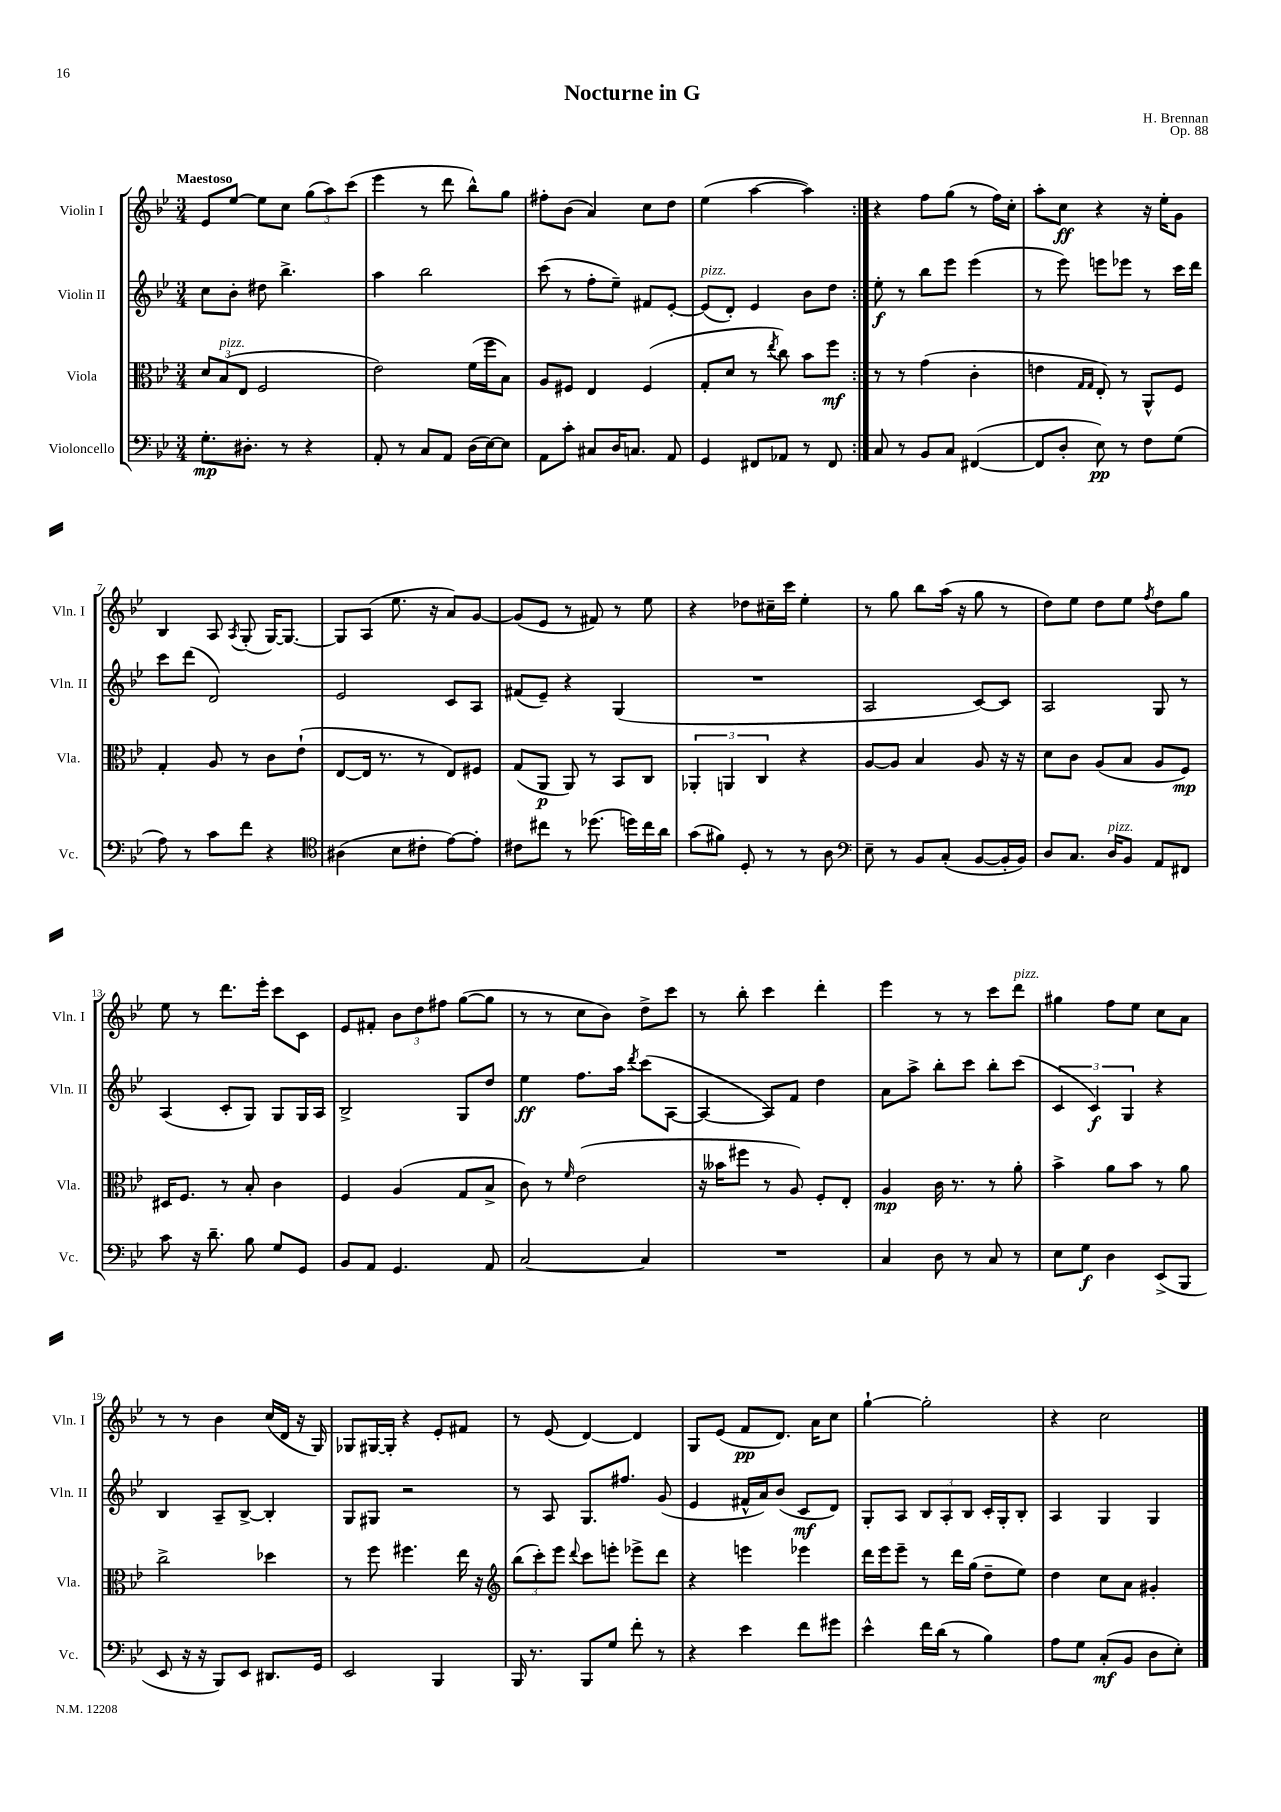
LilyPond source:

\header { title = "Nocturne in G" composer = "H. Brennan" opus = "Op. 88" }
<<
\new StaffGroup <<
\new Staff = "s0" \with { instrumentName = "Violin I" shortInstrumentName = "Vln. I" } {
    \clef treble \key bes \major \numericTimeSignature \time 3/4 \tempo "Maestoso"
    \autoBeamOff \repeat volta 2 { ees'8[ ees''8]~ ees''8[ c''8] \tuplet 3/2 { g''8[( a''8) c'''8]( } |
    ees'''4 r8 d'''8 bes''8[-^) g''8] |
    fis''8[-. bes'8]( a'4) c''8[ d''8] |
    ees''4( a''4~ a''4) | }
    r4 f''8[ g''8]( r8 f''16[) c''16]-. |
    a''8[-. c''8]\ff r4 r16 ees''16[-. g'8] |
    bes4 a8 \acciaccatura { a8 } g8-.( g16[~) g8.]~ |
    g8[ a8]( ees''8. r16 a'8[) g'8]~ |
    g'8[( ees'8] r8 fis'8) r8 ees''8 |
    r4 des''8[ cis''16-- c'''16] ees''4-. |
    r8 g''8 bes''8[ a''16]( r16 g''8 r8 |
    d''8[) ees''8] d''8[ ees''8] \acciaccatura { f''8 } d''8[ g''8] |
    ees''8 r8 d'''8.[ ees'''16]-. c'''8[ c'8] |
    ees'8[ fis'8]-. \tuplet 3/2 { bes'8[ d''8 fis''8] } g''8[~( g''8] |
    r8 r8 c''8[ bes'8]) d''8[-> c'''8] |
    r8 bes''8-. c'''4 d'''4-. |
    ees'''4 r8 r8 c'''8[ d'''8]^\markup { \italic "pizz." } |
    gis''4 f''8[ ees''8] c''8[ a'8] |
    r8 r8 bes'4 c''16[( d'16] r16 g16) |
    ges8[ gis16~ gis16]-. r4 ees'8[-. fis'8] |
    r8 ees'8( d'4~) d'4 |
    g8[ ees'8]( f'8[\pp d'8.]) a'16[ c''8] |
    g''4~-! g''2-. |
    r4 c''2 \bar "|." |
}
\new Staff = "s1" \with { instrumentName = "Violin II" shortInstrumentName = "Vln. II" } {
    \clef treble \key bes \major \numericTimeSignature \time 3/4
    \autoBeamOff \repeat volta 2 { c''8[ bes'8]-. dis''8 bes''4.-> |
    a''4 bes''2 |
    c'''8( r8 f''8[-. ees''8]--) fis'8[ ees'8]~-. |
    ees'8[^\markup { \italic "pizz." }( d'8]-.) ees'4 bes'8[ d''8] | }
    ees''8-.\f r8 bes''8[ ees'''8] ees'''4( |
    r8 ees'''8) e'''8[ ees'''8] r8 c'''16[ d'''16] |
    c'''8[ d'''8]( d'2) |
    ees'2 c'8[ a8] |
    fis'8[( ees'8]--) r4 g4( |
    R2. |
    a2 c'8[~) c'8] |
    a2 g8 r8 |
    a4( c'8[-. g8]) g8[ g16 a16] |
    bes2-> g8[ d''8] |
    ees''4\ff f''8.[ a''16] \acciaccatura { d'''8 } c'''8[( a8]~ |
    a4~ a8[) f'8] d''4 |
    a'8[ a''8]-> bes''8[-. c'''8] bes''8[-. c'''8]( |
    \tuplet 3/2 { c'4 c'4\f) g4 } r4 |
    bes4 a8[-- bes8]~-> bes4-. |
    g8[ gis8] r2 |
    r8 a8 g8.[ fis''8.] g'8( |
    ees'4 fis'16[-^ a'16) bes'8]( c'8[\mf d'8]) |
    g8[-. a8] \tuplet 3/2 { bes8[ a8-. bes8] } c'16[-. g16-. bes8]-. |
    a4 g4 g4 \bar "|." |
}
\new Staff = "s2" \with { instrumentName = "Viola" shortInstrumentName = "Vla." } {
    \clef alto \key bes \major \numericTimeSignature \time 3/4
    \autoBeamOff \repeat volta 2 { \tuplet 3/2 { d'8[ bes8^\markup { \italic "pizz." }( ees8] } f2 |
    ees'2) f'16[( f''16 bes8]) |
    a8[ fis8] ees4 fis4( |
    g8[-. d'8] r8 \acciaccatura { ees''8 } c''8) bes'8[ f''8]\mf | }
    r8 r8 g'4( c'4-. |
    e'4 \grace { g16[ g16] } ees8-.) r8 a,8[-^ f8] |
    g4-. a8 r8 c'8[ ees'8]-!( |
    ees8[~ ees16] r8. r8 ees8[) fis8] |
    g8[( a,8]\p a,8) r8 bes,8[ c8] |
    \tuplet 3/2 { aes,4-. a,4 c4 } r4 |
    a8[~ a8] bes4 a8 r16 r16 |
    d'8[ c'8] a8[( bes8] a8[ f8]\mp) |
    dis16[ f8.] r8 bes8-. c'4 |
    f4 a4( g8[ bes8]-> |
    c'8) r8 \grace { f'16 } ees'2( |
    r16 beses'16[ fis''8] r8 a8) f8[-. ees8]-. |
    a4\mp c'16 r8. r8 a'8-. |
    bes'4-> a'8[ bes'8] r8 a'8 |
    c''2-> des''4 |
    r8 f''8 fis''4. ees''16 r16 |
    \clef treble \tuplet 3/2 { bes''8[( c'''8-.) ees'''8] } \appoggiatura { d'''8 } c'''8[ e'''8]-. ees'''8[-> d'''8] |
    r4 e'''4 ees'''4 |
    d'''16[ ees'''16 ees'''8]-- r8 d'''16[ g''16]( d''8[-- ees''8]) |
    d''4 c''8[ a'8] gis'4-. \bar "|." |
}
\new Staff = "s3" \with { instrumentName = "Violoncello" shortInstrumentName = "Vc." } {
    \clef bass \key bes \major \numericTimeSignature \time 3/4
    \autoBeamOff \repeat volta 2 { g8.[-.\mp dis8.]-. r8 r4 |
    a,8-. r8 c8[ a,8] d16[( ees16~) ees8] |
    a,8[ c'8]-. cis8[ d16 c8.] a,8 |
    g,4 fis,8[ aes,8] r8 fis,8 | }
    c8 r8 bes,8[ c8] fis,4~( |
    fis,8[ d8]-. ees8\pp) r8 f8[ g8]( |
    a8) r8 c'8[ f'8] r4 |
    \clef tenor ais4( bes8[ cis'8]-. ees'8[~) ees'8]-. |
    cis'8[ cis''8] r8 des''8.( d''16[) cis''16 a'16] |
    g'8[( fis'8]) d8-. r8 r8 a8 |
    \clef bass ees8-- r8 bes,8[ c8]-.( bes,8[~ bes,16-. bes,16]) |
    d8[ c8.] d16[^\markup { \italic "pizz." } bes,8] a,8[ fis,8] |
    c'8 r16 d'8.-- bes8 g8[ g,8] |
    bes,8[ a,8] g,4. a,8 |
    c2~ c4 |
    R2. |
    c4 d8 r8 c8 r8 |
    ees8[ g8]\f d4 ees,8[->( bes,,8] |
    ees,8 r16 r16 bes,,8[) ees,8] dis,8.[ g,16] |
    ees,2 bes,,4 |
    bes,,16 r8. bes,,8[ g8] f'8-. r8 |
    r4 ees'4 f'8[ gis'8] |
    ees'4-^ f'16[ d'16]( r8 bes4) |
    a8[ g8] c8[-.\mf( bes,8] d8[ ees8]-.) \bar "|." |
}
>>
>>
